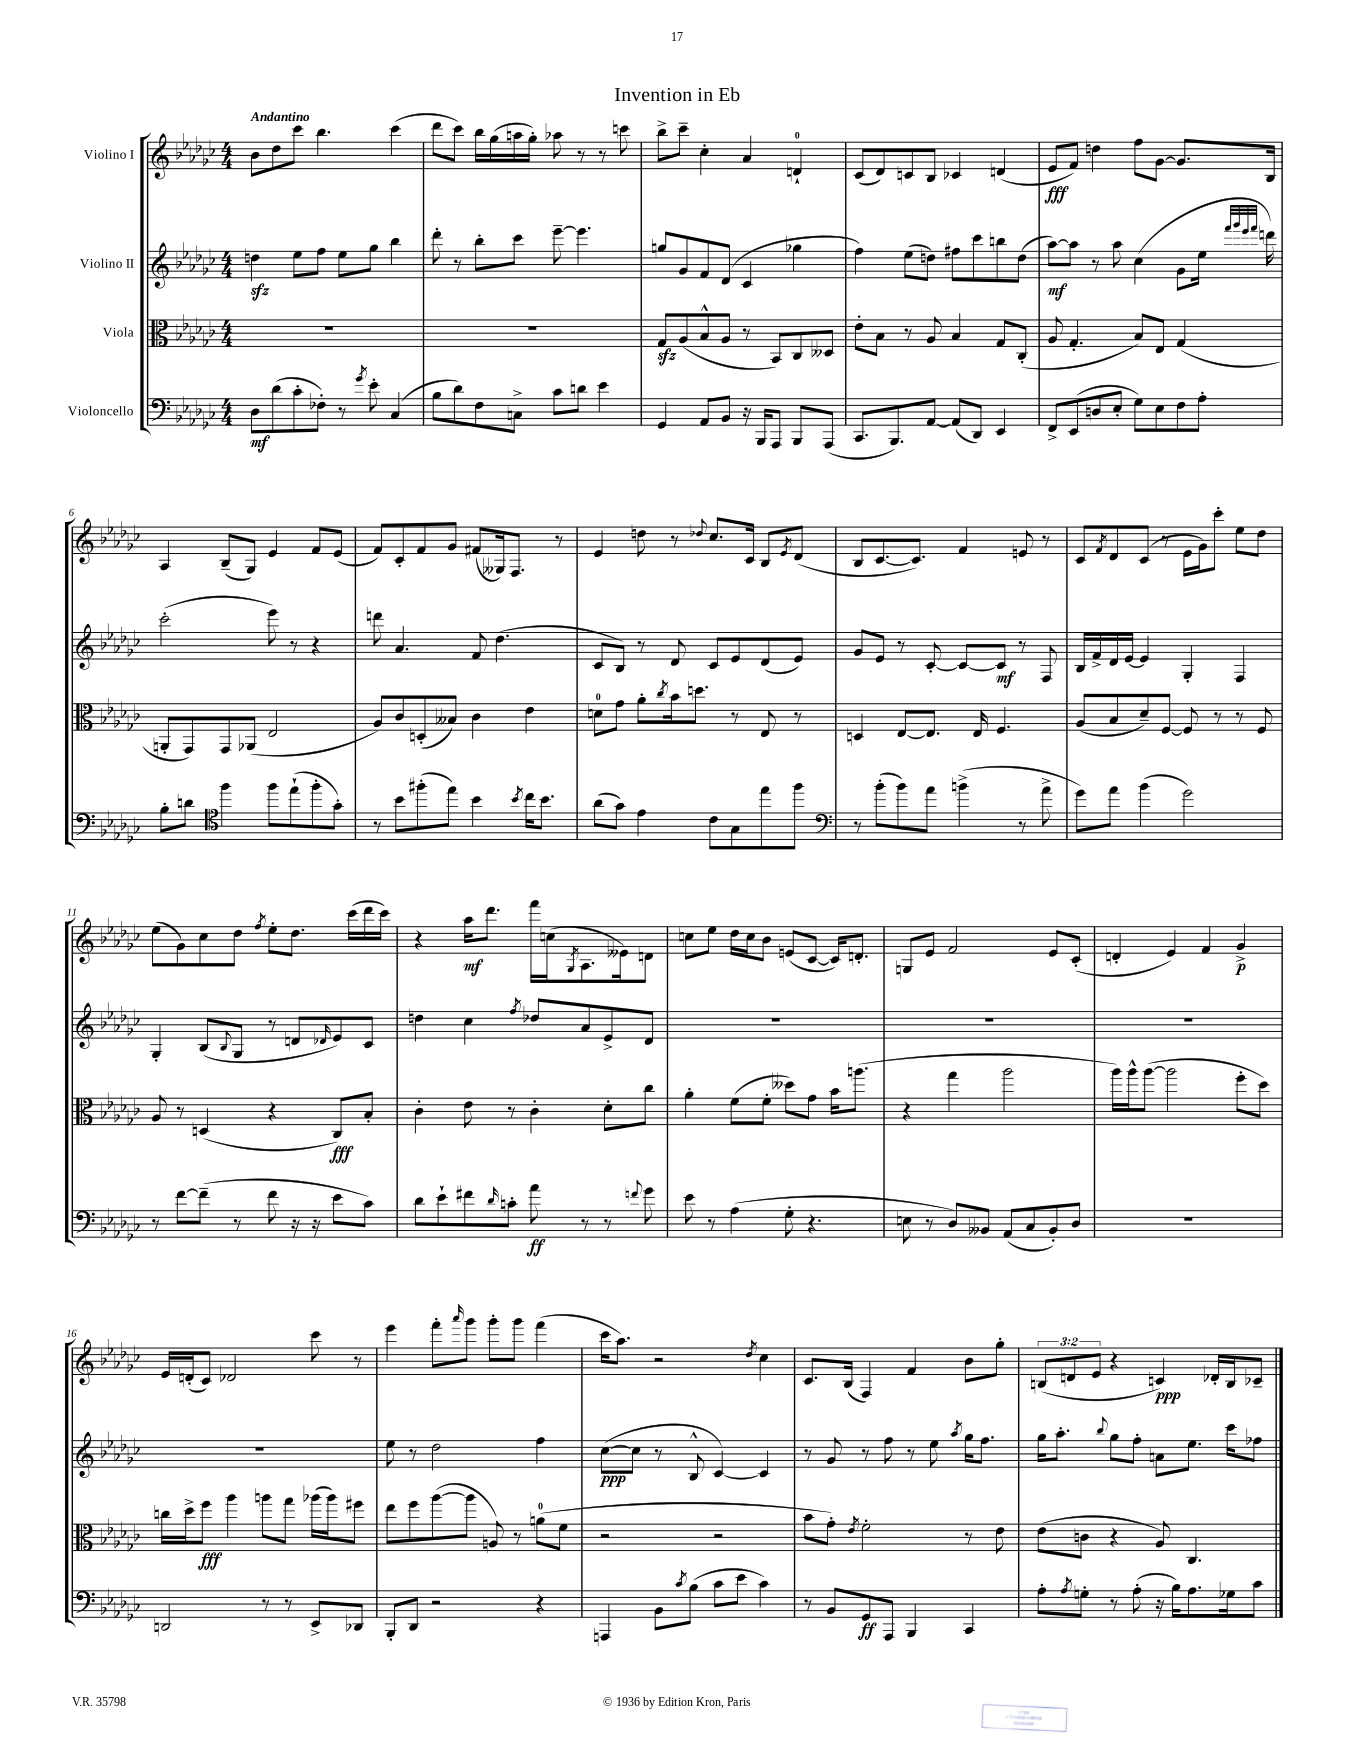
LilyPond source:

\header { title = "Invention in Eb" }
<<
\new StaffGroup <<
\new Staff = "s0" \with { instrumentName = "Violino I" } {
    \clef treble \key ges \major \numericTimeSignature \time 4/4 \override Staff.TupletNumber.text = #tuplet-number::calc-fraction-text \tempo "Andantino"
    bes'8 des''8 ces'''8 bes''4. ces'''4( |
    des'''8 ces'''8) bes''16 ges''16( a''16 ges''16-.) aes''8 r8 r8 c'''8 |
    bes''8-> ces'''8-- ces''4-. aes'4 d'4-0-! |
    ces'8( des'8) c'8 bes8 ces'4 d'4( |
    ees'8\fff f'8) d''4 f''8 ges'8~ ges'8. bes16 |
    aes4 bes8--( ges8) ees'4 f'8 ees'8( |
    f'8) ces'8-. f'8 ges'8 fis'8( geses16) f8. r8 |
    ees'4 d''8 r8 \appoggiatura { des''8 } ces''8. ces'16 bes8 \acciaccatura { ees'8 } des'8( |
    bes8 ces'8.~ ces'8.) f'4 e'8 r8 |
    ces'8 \acciaccatura { f'8 } des'8 ces'8( r8 ees'16 ges'16) ces'''8-. ees''8 des''8 |
    ees''8( ges'8) ces''8 des''8 \acciaccatura { f''8 } ees''8-. des''8. ces'''16( des'''16 ces'''16) |
    r4 aes''16\mf des'''8. f'''16 c''16( \acciaccatura { ges8 } aes8. eeses'16) d'8 |
    c''8 ees''8 des''16 c''16 bes'8 e'8( ces'8~ ces'16) d'8.-. |
    g8 ees'8 f'2 ees'8 ces'8-.( |
    d'4-. ees'4) f'4 ges'4->\p |
    ees'16 d'16-.( ces'8) des'2 ces'''8 r8 |
    ees'''4 f'''8-. \grace { aes'''16 } ges'''8 ges'''8-. ges'''8 f'''4( |
    ces'''16 aes''8.) r2 \acciaccatura { des''8 } ces''4 |
    ces'8. bes16( f4) f'4 bes'8 ges''8-. |
    \tuplet 3/2 { b8( d'8 ees'8 } r4 c'4\ppp) des'16-. b16 ces'8-- \bar "|." |
}
\new Staff = "s1" \with { instrumentName = "Violino II" } {
    \clef treble \key ges \major \numericTimeSignature \time 4/4
    d''4\sfz ees''8 f''8 ees''8 ges''8 bes''4 |
    des'''8-. r8 bes''8-. ces'''8 ees'''8~-- ees'''4. |
    g''8 ges'8 f'8 des'8( ces'4 ges''4 |
    f''4) ees''8( d''8) fis''8 ces'''8 b''8 d''8( |
    aes''8~\mf) aes''8 r8 aes''8 ces''4( ges'8 ees''16 \grace { f'''32 ges'''32 ees'''32 f'''32 } d'''16) |
    ces'''2-.( ees'''8) r8 r4 |
    d'''8 aes'4. f'8 des''4.( |
    ces'8 bes8) r8 des'8 ces'8 ees'8 des'8( ees'8) |
    ges'8 ees'8 r8 ces'8~-. ces'8~ ces'8\mf r8 f8 |
    bes16 f'16-> des'16 ees'16~ ees'4 ges4-. f4 |
    ges4-. bes8( \appoggiatura { bes8 } ges8 r8 d'8 \grace { des'16 } ees'8) ces'8 |
    d''4 ces''4 \acciaccatura { f''8 } des''8 aes'8 ees'8-> des'8 |
    R1 |
    R1 |
    R1 |
    R1 |
    ees''8 r8 des''2 f''4 |
    ces''8~\ppp( ces''8 r8 bes8-^ ces'4~) ces'4 |
    r8 ges'8 r8 f''8 r8 ees''8 \acciaccatura { aes''8 } ges''16 f''8. |
    ges''16 aes''8.-. \appoggiatura { bes''8 } ges''8 f''8-. a'8 ees''8. ces'''16 fes''8 \bar "|." |
}
\new Staff = "s2" \with { instrumentName = "Viola" } {
    \clef alto \key ges \major \numericTimeSignature \time 4/4
    R1 |
    R1 |
    ges8\sfz aes8( bes8-^ aes8 r8 bes,8) ces8 deses8 |
    ees'8-. bes8 r8 aes8 bes4 ges8 ces8-.( |
    aes8 ges4.-. bes8) ees8 ges4( |
    a,8-. ges,8) ges,8 aes,8( ees2 |
    aes8) ces'8 d8-.( beses8) ces'4 ees'4 |
    d'8-0 ges'8 aes'8-. \acciaccatura { ces''8 } bes'16 d''8. r8 ees8 r8 |
    d4 ees8~ ees8. ees16 f4. |
    aes8( bes8 des'8--) f8~ f8 r8 r8 f8 |
    aes8 r8 d4( r4 ces8\fff) bes8-. |
    ces'4-. ees'8 r8 ces'4-. des'8-. ces''8 |
    aes'4-. f'8( f'8-. deses''8) ges'8 bes'16 a''8.( |
    r4 ges''4 aes''2 |
    aes''16) aes''16-^ aes''8~( aes''2 f''8-. des''8) |
    c''16 des''16-> f''8\fff aes''4 a''8 ges''8 aes''16( aes''16) fis''8 |
    ees''8 f''8 aes''8~( aes''8 a8) r8 a'8-0( f'8 |
    r2 r2 |
    bes'8 ges'8-.) \acciaccatura { ees'8 } f'2-. r8 ees'8 |
    ees'8( c'8 r4 aes8) ces4. \bar "|." |
}
\new Staff = "s3" \with { instrumentName = "Violoncello" } {
    \clef bass \key ges \major \numericTimeSignature \time 4/4
    des8\mf des'8( ces'8-. fes8-.) r8 \acciaccatura { ges'8 } ees'8-. ces4( |
    bes8 des'8) f8 c8-> ces'8 d'8 ees'4 |
    ges,4 aes,8 bes,8 r16 bes,,16 aes,,8 bes,,8 aes,,8( |
    ces,8. bes,,8.) aes,8~ aes,8( des,8) ees,4 |
    f,8-> ees,8( d8 ees8-. ges8) ees8 f8 aes8-. |
    bes8-. d'8 \clef tenor f''4 f''8 ees''8-!( f''8-. ges'8-.) |
    r8 bes'8 fis''8-.( ees''8) bes'4 \acciaccatura { bes'8 } ces''16 bes'8. |
    aes'8( ges'8) ees'4 ces'8 ges8 ees''8 f''8 |
    \clef bass r8 bes'8-.( bes'8) aes'8 b'4->( r8 aes'8-> |
    ges'8) aes'8 bes'4( ges'2) |
    r8 f'8~ f'8--( r8 f'8 r16 r16 ees'8 ces'8) |
    des'8 ees'8-! fis'8 \grace { des'16 } c'8-. aes'8\ff r8 r8 \appoggiatura { f'8 } ges'8 |
    ees'8 r8 aes4( ges8-. r4. |
    e8 r8 des8) beses,8 aes,8( ces8 beses,8-.) des8 |
    R1 |
    d,2 r8 r8 ees,8-> des,8 |
    bes,,8-. des,8 r2 r4 |
    a,,4 bes,8 \acciaccatura { ces'8 } bes8( ces'8 ees'8 ces'4) |
    r8 bes,8 ges,8\ff aes,,8 bes,,4 ces,4 |
    aes8-. \acciaccatura { aes8 } g8-. r8 aes8-.( r16 bes16) aes8. ges16 ces'8 \bar "|." |
}
>>
>>
